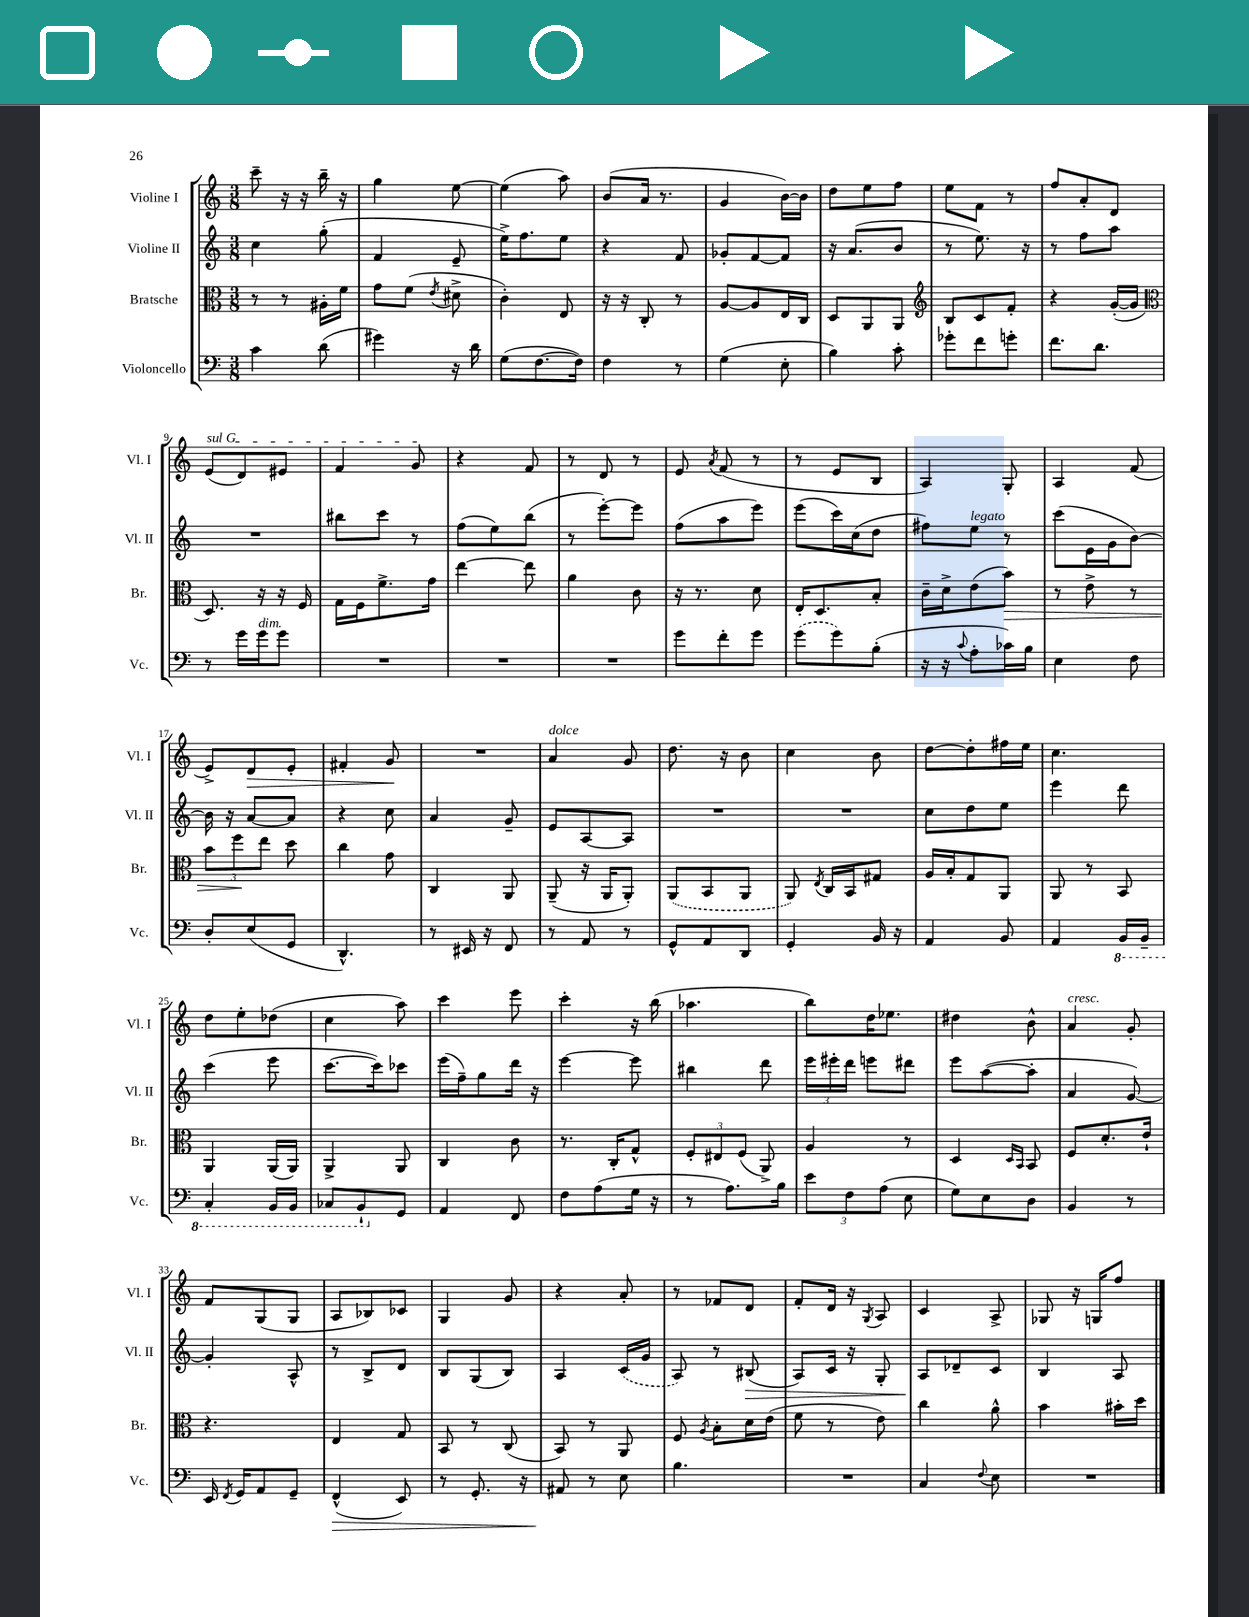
<<
\new StaffGroup <<
\new Staff = "s0" \with { instrumentName = "Violine I" shortInstrumentName = "Vl. I" } {
    \clef treble \key c \major \numericTimeSignature \time 3/8
    \autoBeamOff c'''8-- r16 r16 b''16-- r16 |
    g''4 e''8~ |
    e''4( a''8) |
    b'8[( a'16] r8. |
    g'4 b'16[~) b'16] |
    d''8[ e''8 f''8] |
    e''8[ f'8] r8 |
    f''8[ a'8-. d'8] |
    \once \override TextSpanner.bound-details.left.text = \markup { \italic "sul G" } e'8[\startTextSpan( d'8) eis'8] |
    f'4 g'8\stopTextSpan |
    r4 f'8 |
    r8 d'8 r8 |
    e'8 \acciaccatura { a'8 } f'8( r8 |
    r8 e'8[ b8] |
    a4) g8-. |
    a4 f'8( |
    e'8[->) d'8\> e'8]-. |
    fis'4-. g'8\! |
    R4. |
    a'4^\markup { \italic "dolce" } g'8 |
    d''8. r16 b'8 |
    c''4 b'8 |
    d''8[~ d''8-. fis''16 e''16] |
    c''4. |
    d''8[ e''8-. des''8]( |
    c''4 a''8) |
    c'''4 e'''8 |
    c'''4-. r16 b''16( |
    aes''4. |
    b''8[) d''16 ees''8.] |
    dis''4 b'8-^ |
    a'4^\markup { \italic "cresc." } g'8-. |
    f'8[ g8( g8] |
    a8[ bes8) ces'8] |
    g4 g'8 |
    r4 a'8-. |
    r8 fes'8[ d'8] |
    f'8[-. d'16] r16 \acciaccatura { g8 } a8 |
    c'4 a8-> |
    ges8 r16 g16[ f''8] \bar "|." |
}
\new Staff = "s1" \with { instrumentName = "Violine II" shortInstrumentName = "Vl. II" } {
    \clef treble \key c \major \numericTimeSignature \time 3/8
    \autoBeamOff c''4 g''8-.( |
    f'4 e'8-- |
    e''16[->) f''8. e''8] |
    r4 f'8 |
    ges'8[-. f'8~ f'8] |
    r16 a'8.[( b'8] |
    r8 e''8.) r16 |
    r8 f''8[ a''8] |
    R4. |
    bis''8[ c'''8] r8 |
    f''8[( e''8) b''8]( |
    r8 e'''8[~-.) e'''8] |
    f''8[( a''8 e'''8]) |
    e'''8[( c'''16) c''16( d''8] |
    fis''8[) e''8]^\markup { \italic "legato" } r8 |
    c'''8[( e'16 g'16 b'8]~) |
    b'16 r16 a'8[~ a'8] |
    r4 c''8 |
    a'4 g'8-- |
    e'8[ a8~ a8] |
    R4. |
    R4. |
    c''8[ d''8 e''8] |
    e'''4 d'''8 |
    c'''4( e'''8 |
    c'''8.[~ c'''16) ces'''8] |
    e'''16[( f''16--) g''8 d'''16] r16 |
    e'''4~ e'''8 |
    bis''4 d'''8 |
    \tuplet 3/2 { e'''16[ eis'''16-. d'''16] } e'''8[ dis'''8] |
    e'''8[ a''8~( a''8]-. |
    a'4 g'8~) |
    g'4-. a8-^ |
    r8 b8[-> d'8] |
    b8[ g8( b8]) |
    a4 \once \slurDashed c'16[( g'16] |
    a8) r8 bis8\>( |
    a8[) c'16] r16 g8-. |
    a8[\! des'8-- c'8] |
    b4 a8 \bar "|." |
}
\new Staff = "s2" \with { instrumentName = "Bratsche" shortInstrumentName = "Br." } {
    \clef alto \key c \major \numericTimeSignature \time 3/8
    \autoBeamOff r8 r8 ais16[-. f'16] |
    g'8[ f'8]( \acciaccatura { e'8 } dis'8-> |
    c'4-.) e8 |
    r16 r16 c8-. r8 |
    a8[~ a8 e16 c16] |
    d8[ a,8 a,8] |
    \clef treble b8[ c'8 f'8]-. |
    r4 g'16[~-.( g'16] |
    \clef alto d8.) r16 r16 f16 |
    g16[ f16 f'8.-> g'16] |
    e''4~ e''8 |
    a'4 c'8 |
    r16 r8. d'8 |
    e16[-. d8. b8]-. |
    c'16[-- d'16-> e'8( b'8]\>) |
    r8 e'8-> r8 |
    \tuplet 3/2 { b'8[ f''8\! e''8] } d''8 |
    c''4 g'8 |
    c4 a,8 |
    a,8--( r16 a,16[ a,8]-.) |
    \once \slurDashed a,8[( b,8 a,8] |
    a,8) \acciaccatura { e8 } c16[ b,16 gis8] |
    a16[ b16-. g8 a,8] |
    a,8 r8 b,8 |
    a,4 a,16[( a,16]) |
    a,4-> a,8 |
    c4 c'8 |
    r8. c16[-. g8]-^ |
    \tuplet 3/2 { f8[-. eis8 f8]( } a,8->) |
    a4 r8 |
    d4 \grace { d16[ b,16] } b,8 |
    f8[ d'8.-. e'16]-! |
    r4. |
    e4 g8 |
    b,8 r8 c8( |
    b,8) r8 a,8 |
    f8 \acciaccatura { a8 } b8[-. d'16 e'16]( |
    f'8 r8 e'8) |
    c''4 a'8-^ |
    b'4 bis'16[-. d''16] \bar "|." |
}
\new Staff = "s3" \with { instrumentName = "Violoncello" shortInstrumentName = "Vc." } {
    \clef bass \key c \major \numericTimeSignature \time 3/8
    \autoBeamOff c'4 d'8( |
    gis'4) r16 d'16 |
    g8[( f8.~ f16]) |
    f4 r8 |
    g4( e8-. |
    b4) c'8-. |
    ges'8[-. f'8 g'8]-. |
    f'8.[ d'8.] |
    r8 g'16[ g'16^\markup { \italic "dim." } g'8] |
    R4. |
    R4. |
    R4. |
    g'8[ f'8-. g'8] |
    \once \slurDashed g'8[( g'8) b8]-.( |
    r16 r16 \appoggiatura { c'8 } a8[-. ces'16) b16] |
    e4 f8 |
    d8[-. e8( g,8] |
    d,4.-^) |
    r8 eis,16 r16 f,8 |
    r8 a,8 r8 |
    g,8[-^ a,8 d,8] |
    g,4-. b,16 r16 |
    a,4 b,8 |
    a,4 \ottava #-1 b,,16[ b,,16]-- |
    c,4-. b,,16[ b,,16] |
    ces,8[ b,,8-! \ottava #0 g,8] |
    a,4 f,8 |
    f8[ a8( g16] r16 |
    r8 a8.[) b16] |
    \tuplet 3/2 { e'8[ f8 a8]( } e8 |
    g8[) e8 d8] |
    b,4 r8 |
    e,16 \acciaccatura { f,8 } g,16[ a,8 g,8]-- |
    f,4-^\>( e,8) |
    r8 g,8.-. r16 |
    ais,8\! r8 e8 |
    b4. |
    R4. |
    c4 \appoggiatura { f8 } e8 |
    R4. \bar "|." |
}
>>
>>
